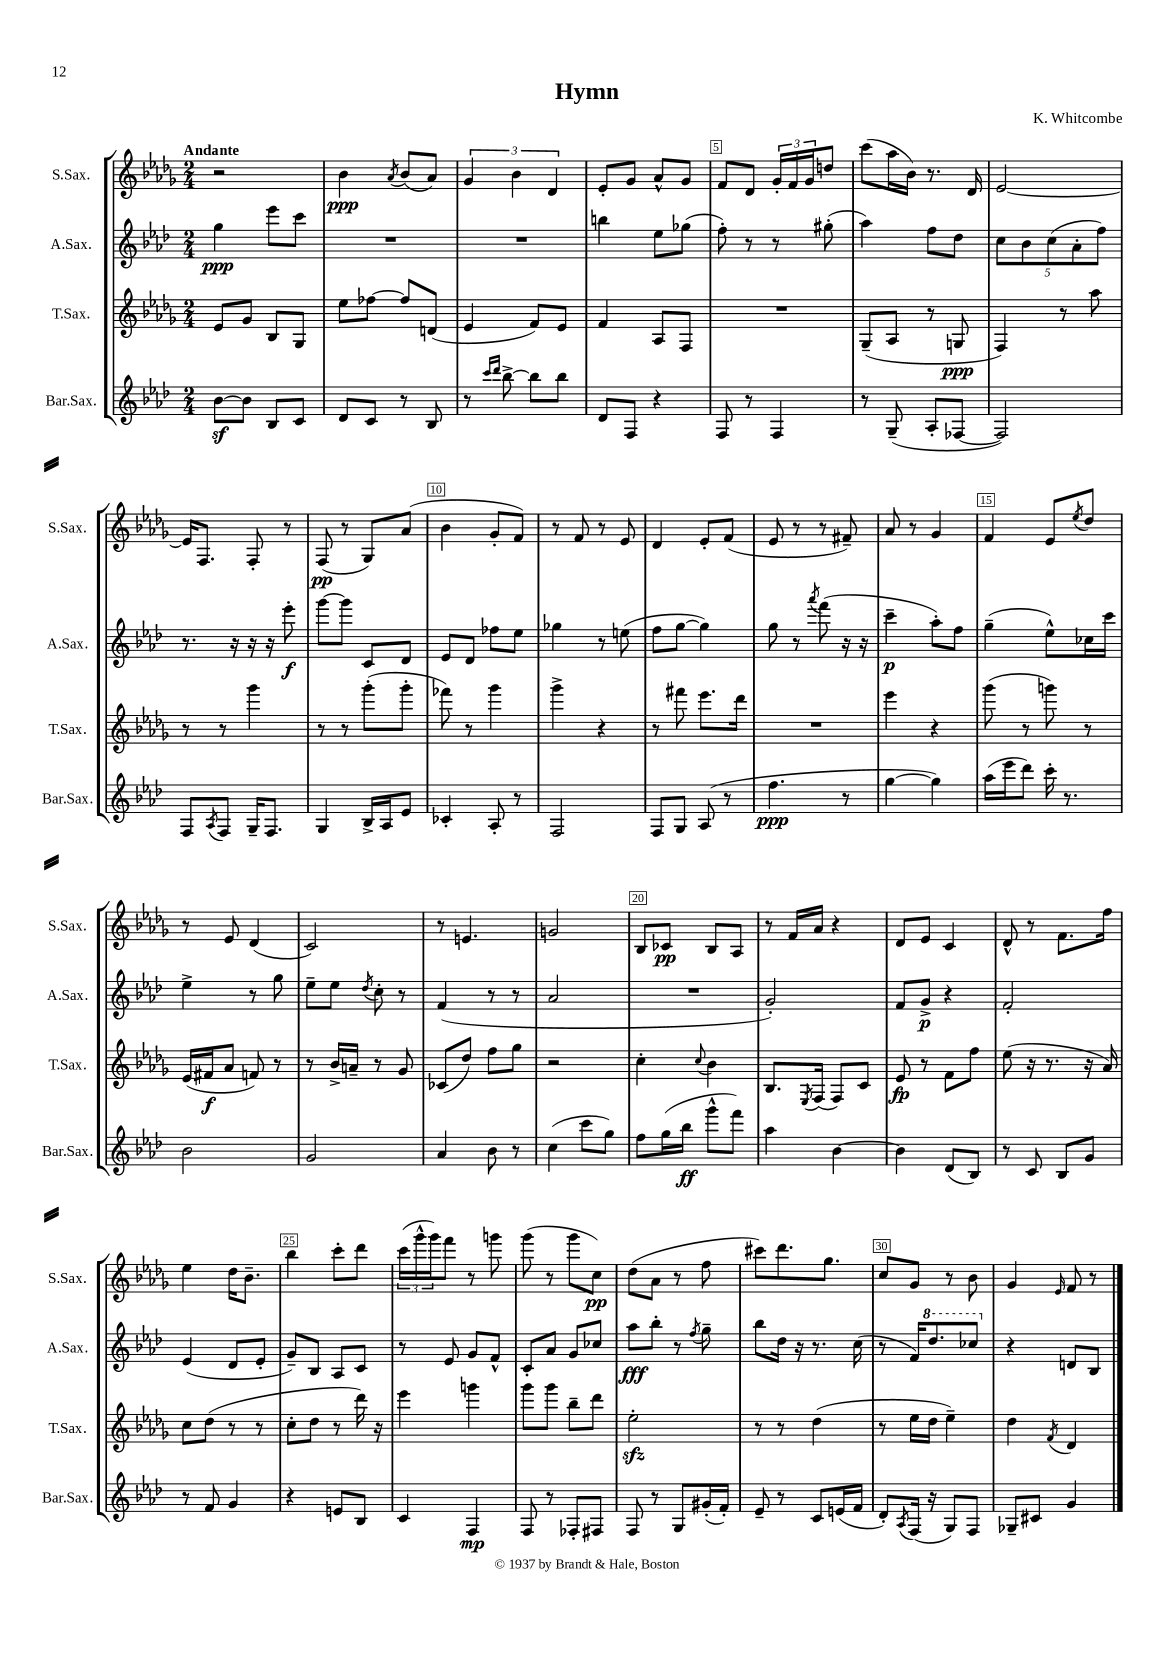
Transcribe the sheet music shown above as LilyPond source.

\header { title = "Hymn" composer = "K. Whitcombe" }
<<
\new StaffGroup <<
\new Staff = "s0" \with { instrumentName = "S.Sax." shortInstrumentName = "S.Sax." } {
    \clef treble \key des \major \numericTimeSignature \time 2/4 \tempo "Andante"
    r2 |
    bes'4\ppp \acciaccatura { aes'8 } bes'8( aes'8) |
    \tuplet 3/2 { ges'4 bes'4 des'4 } |
    ees'8-. ges'8 aes'8-^ ges'8 |
    f'8 des'8 \tuplet 3/2 { ges'16-. f'16 ges'16 } d''8 |
    c'''8( aes''16 bes'16) r8. des'16 |
    ees'2~ |
    ees'16 f8. f8-. r8 |
    f8\pp( r8 ges8) aes'8( |
    bes'4 ges'8-. f'8) |
    r8 f'8 r8 ees'8 |
    des'4 ees'8-. f'8( |
    ees'8 r8 r8 fis'8--) |
    aes'8 r8 ges'4 |
    f'4 ees'8 \acciaccatura { ees''8 } des''8 |
    r8 ees'8 des'4( |
    c'2) |
    r8 e'4. |
    g'2 |
    bes8 ces'8\pp bes8 aes8 |
    r8 f'16 aes'16 r4 |
    des'8 ees'8 c'4 |
    des'8-^ r8 f'8. f''16 |
    ees''4 des''16 bes'8.-- |
    bes''4 c'''8-. des'''8 |
    \tuplet 3/2 { c'''16( ges'''16-^ ges'''16) } f'''8 r8 g'''8 |
    ges'''8( r8 ges'''8 c''8\pp) |
    des''8( aes'8 r8 f''8 |
    cis'''8) des'''8. ges''8. |
    c''8 ges'8 r8 bes'8 |
    ges'4 \grace { ees'16 } f'8 r8 \bar "|." |
}
\new Staff = "s1" \with { instrumentName = "A.Sax." shortInstrumentName = "A.Sax." } {
    \clef treble \key aes \major \numericTimeSignature \time 2/4
    g''4\ppp ees'''8 c'''8 |
    R2 |
    R2 |
    b''4 ees''8 ges''8( |
    f''8-.) r8 r8 gis''8-.( |
    aes''4) f''8 des''8 |
    \tuplet 5/4 { c''8 bes'8 c''8( aes'8-. f''8) } |
    r8. r16 r16 r16 ees'''8-.\f |
    g'''8~ g'''8 c'8 des'8 |
    ees'8 des'8 fes''8 ees''8 |
    ges''4 r8 e''8( |
    f''8 g''8~ g''4) |
    g''8 r8 \acciaccatura { aes'''8 } f'''8( r16 r16 |
    c'''4--\p aes''8-.) f''8 |
    g''4--( ees''8-^) ces''16 c'''16 |
    ees''4-> r8 g''8 |
    ees''8-- ees''8 \acciaccatura { des''8 } c''8-. r8 |
    f'4( r8 r8 |
    aes'2 |
    R2 |
    g'2-.) |
    f'8 g'8->\p r4 |
    f'2-. |
    ees'4( des'8 ees'8-. |
    g'8--) bes8 aes8 c'8 |
    r8 ees'8 g'8 f'8-^ |
    c'8-. aes'8 g'8 ces''8 |
    aes''8\fff bes''8-. r8 \acciaccatura { f''8 } g''8-- |
    bes''8 des''16 r16 r8. c''16( |
    r8 f'16) \ottava #1 des'''8. ces'''8 \ottava #0 |
    r4 d'8 bes8 \bar "|." |
}
\new Staff = "s2" \with { instrumentName = "T.Sax." shortInstrumentName = "T.Sax." } {
    \clef treble \key des \major \numericTimeSignature \time 2/4
    ees'8 ges'8 bes8 ges8 |
    ees''8 fes''8~ fes''8 d'8( |
    ees'4 f'8) ees'8 |
    f'4 aes8 f8 |
    R2 |
    ges8--( aes8 r8 g8\ppp |
    f4) r8 aes''8 |
    r8 r8 ges'''4 |
    r8 r8 ges'''8-.( ges'''8-. |
    fes'''8) r8 ges'''4 |
    ges'''4-> r4 |
    r8 fis'''8 ees'''8. des'''16 |
    R2 |
    ees'''4 r4 |
    ges'''8( r8 g'''8) r8 |
    ees'16( fis'16\f aes'8 f'8) r8 |
    r8 bes'16-> a'16-- r8 ges'8 |
    ces'8( des''8) f''8 ges''8 |
    r2 |
    c''4-. \appoggiatura { c''8 } bes'4 |
    bes8. \acciaccatura { ees8 } f16( f8) c'8 |
    ees'8\fp r8 f'8 f''8 |
    ees''8( r16 r8. r16 aes'16) |
    c''8 des''8( r8 r8 |
    c''8-. des''8 r8 des'''16) r16 |
    ees'''4 g'''4 |
    ges'''8 ges'''8 bes''8-- des'''8 |
    ees''2-.\sfz |
    r8 r8 des''4( |
    r8 ees''16 des''16 ees''4--) |
    des''4 \acciaccatura { f'8 } des'4 \bar "|." |
}
\new Staff = "s3" \with { instrumentName = "Bar.Sax." shortInstrumentName = "Bar.Sax." } {
    \clef treble \key aes \major \numericTimeSignature \time 2/4
    bes'8~\sf bes'8 bes8 c'8 |
    des'8 c'8 r8 bes8 |
    r8 \grace { c'''16 des'''16 } bes''8~-> bes''8 bes''8 |
    des'8 f8 r4 |
    f8 r8 f4 |
    r8 g8--( aes8-. fes8~ |
    fes2) |
    f8 \acciaccatura { aes8 } f8 g16-- f8. |
    g4 bes16-> aes16 ees'8 |
    ces'4-. aes8-. r8 |
    f2 |
    f8 g8 aes8( r8 |
    f''4.\ppp r8 |
    g''4~ g''4) |
    aes''16( ees'''16 des'''8) c'''16-. r8. |
    bes'2 |
    g'2 |
    aes'4 bes'8 r8 |
    c''4( c'''8 g''8) |
    f''8 g''16( bes''16\ff g'''8-^ f'''8) |
    aes''4 bes'4~ |
    bes'4 des'8( bes8) |
    r8 c'8 bes8 g'8 |
    r8 f'8 g'4 |
    r4 e'8 bes8 |
    c'4 f4\mp |
    f8 r8 fes8-. fis8 |
    f8 r8 g8 gis'16-.( f'16-.) |
    ees'8-- r8 c'8 e'16( f'16 |
    des'8-.) \acciaccatura { aes8 } f16( r16 g8) f8 |
    ges8-- cis'8 g'4 \bar "|." |
}
>>
>>
\layout { \context { \Score \override BarNumber.break-visibility = ##(#f #t #t) barNumberVisibility = #(every-nth-bar-number-visible 5) \override BarNumber.stencil = #(make-stencil-boxer 0.1 0.3 ly:text-interface::print) } }
